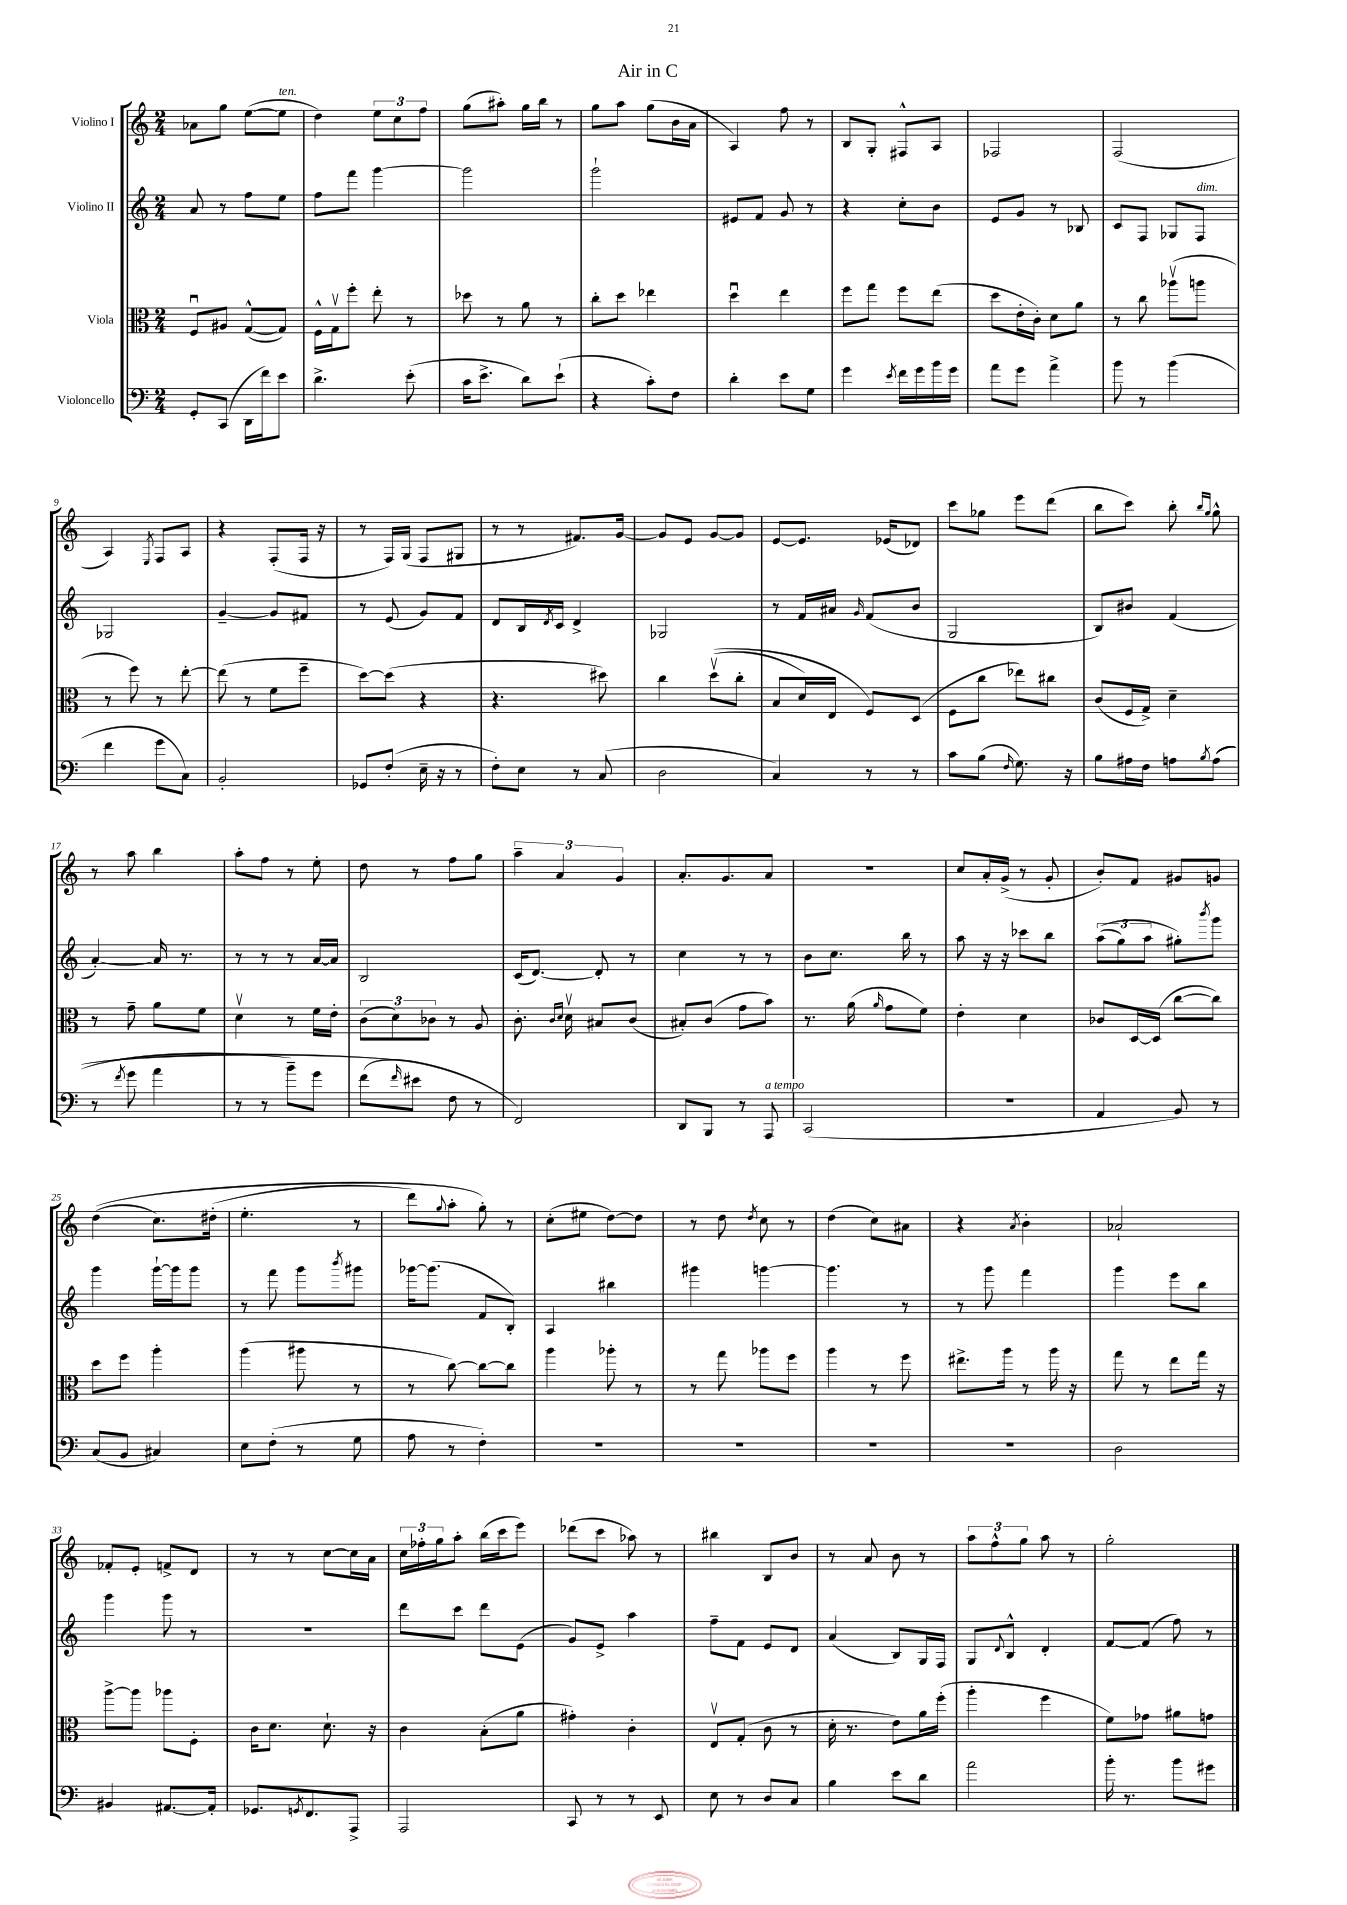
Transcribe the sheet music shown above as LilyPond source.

\header { title = "Air in C" }
<<
\new StaffGroup <<
\new Staff = "s0" \with { instrumentName = "Violino I" } {
    \clef treble \key c \major \numericTimeSignature \time 2/4
    aes'8 g''8 e''8~( e''8^\markup { \italic "ten." } |
    d''4) \tuplet 3/2 { e''8 c''8 f''8 } |
    g''8( ais''8-.) g''16 b''16 r8 |
    g''8 a''8 g''8( b'16 a'16 |
    a4) f''8 r8 |
    b8 g8-. fis8-^ a8 |
    fes2 |
    f2( |
    a4) \acciaccatura { e8 } f8 a8 |
    r4 f8-.( f16 r16 |
    r8 f16) g16( f8 gis8 |
    r8 r8 fis'8.) g'16~ |
    g'8 e'8 g'8~ g'8 |
    e'8~ e'8. ees'16( des'8) |
    c'''8 ges''8 e'''8 d'''8( |
    b''8 c'''8) b''8-. \grace { b''16 g''16 } g''8-^ |
    r8 a''8 b''4 |
    a''8-. f''8 r8 e''8-. |
    d''8 r8 f''8 g''8 |
    \tuplet 3/2 { a''4-- a'4 g'4 } |
    a'8.-. g'8. a'8 |
    r2 |
    c''8 a'16-. g'16->( r8 g'8-. |
    b'8-.) f'8 gis'8 g'8 |
    d''4(\( c''8.) dis''16-.( |
    e''4.-. r8 |
    d'''8) \appoggiatura { g''8 } a''8-. g''8-.\) r8 |
    c''8-.( eis''8 d''8~) d''8 |
    r8 d''8 \acciaccatura { d''8 } c''8 r8 |
    d''4( c''8) ais'8 |
    r4 \acciaccatura { a'8 } b'4-. |
    aes'2-! |
    fes'8-. e'8-. f'8-> d'8 |
    r8 r8 c''8~ c''16 a'16 |
    \tuplet 3/2 { c''16 fes''16-. g''16 } a''8-. b''16( c'''16 e'''8) |
    des'''8( c'''8 aes''8) r8 |
    bis''4 b8 b'8 |
    r8 a'8 b'8 r8 |
    \tuplet 3/2 { a''8 f''8-^ g''8 } a''8 r8 |
    g''2-. \bar "|." |
}
\new Staff = "s1" \with { instrumentName = "Violino II" } {
    \clef treble \key c \major \numericTimeSignature \time 2/4
    a'8 r8 f''8 e''8 |
    f''8 f'''8 g'''4~ |
    g'''2 |
    g'''2-! |
    eis'8 f'8 g'8 r8 |
    r4 c''8-. b'8 |
    e'8 g'8 r8 bes8 |
    c'8 f8 ges8 f8^\markup { \italic "dim." } |
    ges2 |
    g'4~-- g'8 fis'8 |
    r8 e'8( g'8) f'8 |
    d'8 b16 \acciaccatura { d'8 } c'16 d'4-> |
    ges2 |
    r8 f'16 ais'16 \grace { g'16 } f'8( b'8 |
    g2 |
    b8) bis'8 f'4( |
    a'4~-.) a'16 r8. |
    r8 r8 r8 a'16~ a'16 |
    b2 |
    c'16( d'8.~) d'8-. r8 |
    c''4 r8 r8 |
    b'8 c''8. b''16 r8 |
    a''8 r16 r16 ces'''8 b''8 |
    \tuplet 3/2 { a''8(\( g''8) a''8 } gis''8-.\) \acciaccatura { b'''8 } g'''8 |
    g'''4 g'''16~-! g'''16 g'''8 |
    r8 f'''8 g'''8 \acciaccatura { b'''8 } gis'''8 |
    ges'''16~ ges'''8.( f'8 b8-.) |
    a4 bis''4 |
    gis'''4 g'''4~ |
    g'''4. r8 |
    r8 g'''8 f'''4 |
    g'''4 e'''8 b''8 |
    g'''4 g'''8 r8 |
    r2 |
    d'''8 c'''8 d'''8 e'8( |
    g'8) e'8-> a''4 |
    f''8-- f'8 e'8 d'8 |
    a'4( b8) g16 f16 |
    g8 \appoggiatura { d'8 } b8-^ d'4-. |
    f'8~ f'8( f''8) r8 \bar "|." |
}
\new Staff = "s2" \with { instrumentName = "Viola" } {
    \clef alto \key c \major \numericTimeSignature \time 2/4
    f8\downbow ais8 g8~-^( g8) |
    f16-^ g16\upbow f''8-. e''8-. r8 |
    des''8 r8 a'8 r8 |
    c''8-. d''8 ees''4 |
    d''4\downbow e''4 |
    f''8 g''8 f''8 e''8( |
    d''8 e'16-. c'16-.) d'8 a'8 |
    r8 c''8 aes''8\upbow( a''8 |
    r8 f''8) r8 e''8~-. |
    e''8( r8 f'8 f''8-- |
    d''8~) d''8( r4 |
    r4. dis''8) |
    c''4 d''8\upbow(\( c''8-. |
    b8 d'16) e16 f8\) d8( |
    f8 c''8 ees''8) cis''8 |
    c'8( f16 g16->) d'4-- |
    r8 g'8-- a'8 f'8 |
    d'4\upbow r8 f'16 e'16-. |
    \tuplet 3/2 { c'8( d'8) ces'8 } r8 a8 |
    c'8.-. \grace { c'16 d'16 } d'16\upbow bis8 c'8( |
    bis8-.) c'8( g'8 b'8) |
    r8. a'16( \grace { a'16 } g'8 f'8) |
    e'4-. d'4 |
    ces'8 d16~ d16( c''8~ c''8) |
    d''8 f''8 a''4-. |
    a''4( ais''8 r8 |
    r8 c''8~) c''8~ c''8 |
    a''4 aes''8-. r8 |
    r8 g''8 aes''8 f''8 |
    a''4 r8 f''8 |
    eis''8.-> a''16 r8 a''16 r16 |
    g''8 r8 e''8 g''16 r16 |
    a''8~-> a''8 aes''8 f8-. |
    c'16 d'8. d'8.-! r16 |
    c'4 b8-.( a'8 |
    gis'4-.) c'4-. |
    e8\upbow g8-.( c'8 r8 |
    d'16-. r8. e'8) a'16 f''16-.( |
    a''4-. f''4 |
    f'8) ges'8 ais'8 g'8 \bar "|." |
}
\new Staff = "s3" \with { instrumentName = "Violoncello" } {
    \clef bass \key c \major \numericTimeSignature \time 2/4
    g,8-. c,8( d,16 f'16) e'8 |
    d'4.-> e'8-.( |
    c'16 e'8.-> d'8) e'8-!( |
    r4 c'8-.) f8 |
    d'4-. e'8 g8 |
    g'4 \acciaccatura { e'8 } f'16 g'16 b'16 g'16 |
    a'8 g'8 a'4-> |
    b'8 r8 b'4( |
    f'4 g'8 c8) |
    b,2-. |
    ges,8 f8-.( e16-- r16 r8 |
    f8-.) e8 r8 c8( |
    d2 |
    c4) r8 r8 |
    c'8 b8( \grace { f16 } g8.) r16 |
    b8 ais16 f16 a8 \acciaccatura { b8 } a8(\( |
    r8 \acciaccatura { f'8 } g'8 a'4 |
    r8 r8 b'8--) g'8 |
    f'8( \grace { f'16 } eis'8\) f8 r8 |
    f,2) |
    d,8 b,,8 r8 a,,8^\markup { \italic "a tempo" } |
    c,2( |
    R2 |
    a,4 b,8) r8 |
    c8( b,8 cis4) |
    e8 f8-.( r8 g8 |
    a8 r8 f4-.) |
    R2 |
    R2 |
    R2 |
    R2 |
    d2 |
    bis,4 ais,8.~ ais,16-. |
    ges,8. \acciaccatura { g,8 } f,8. a,,8-> |
    a,,2 |
    c,8 r8 r8 e,8 |
    e8 r8 d8 c8 |
    b4 e'8 d'8 |
    a'2 |
    b'16-. r8. b'8 gis'8 \bar "|." |
}
>>
>>
